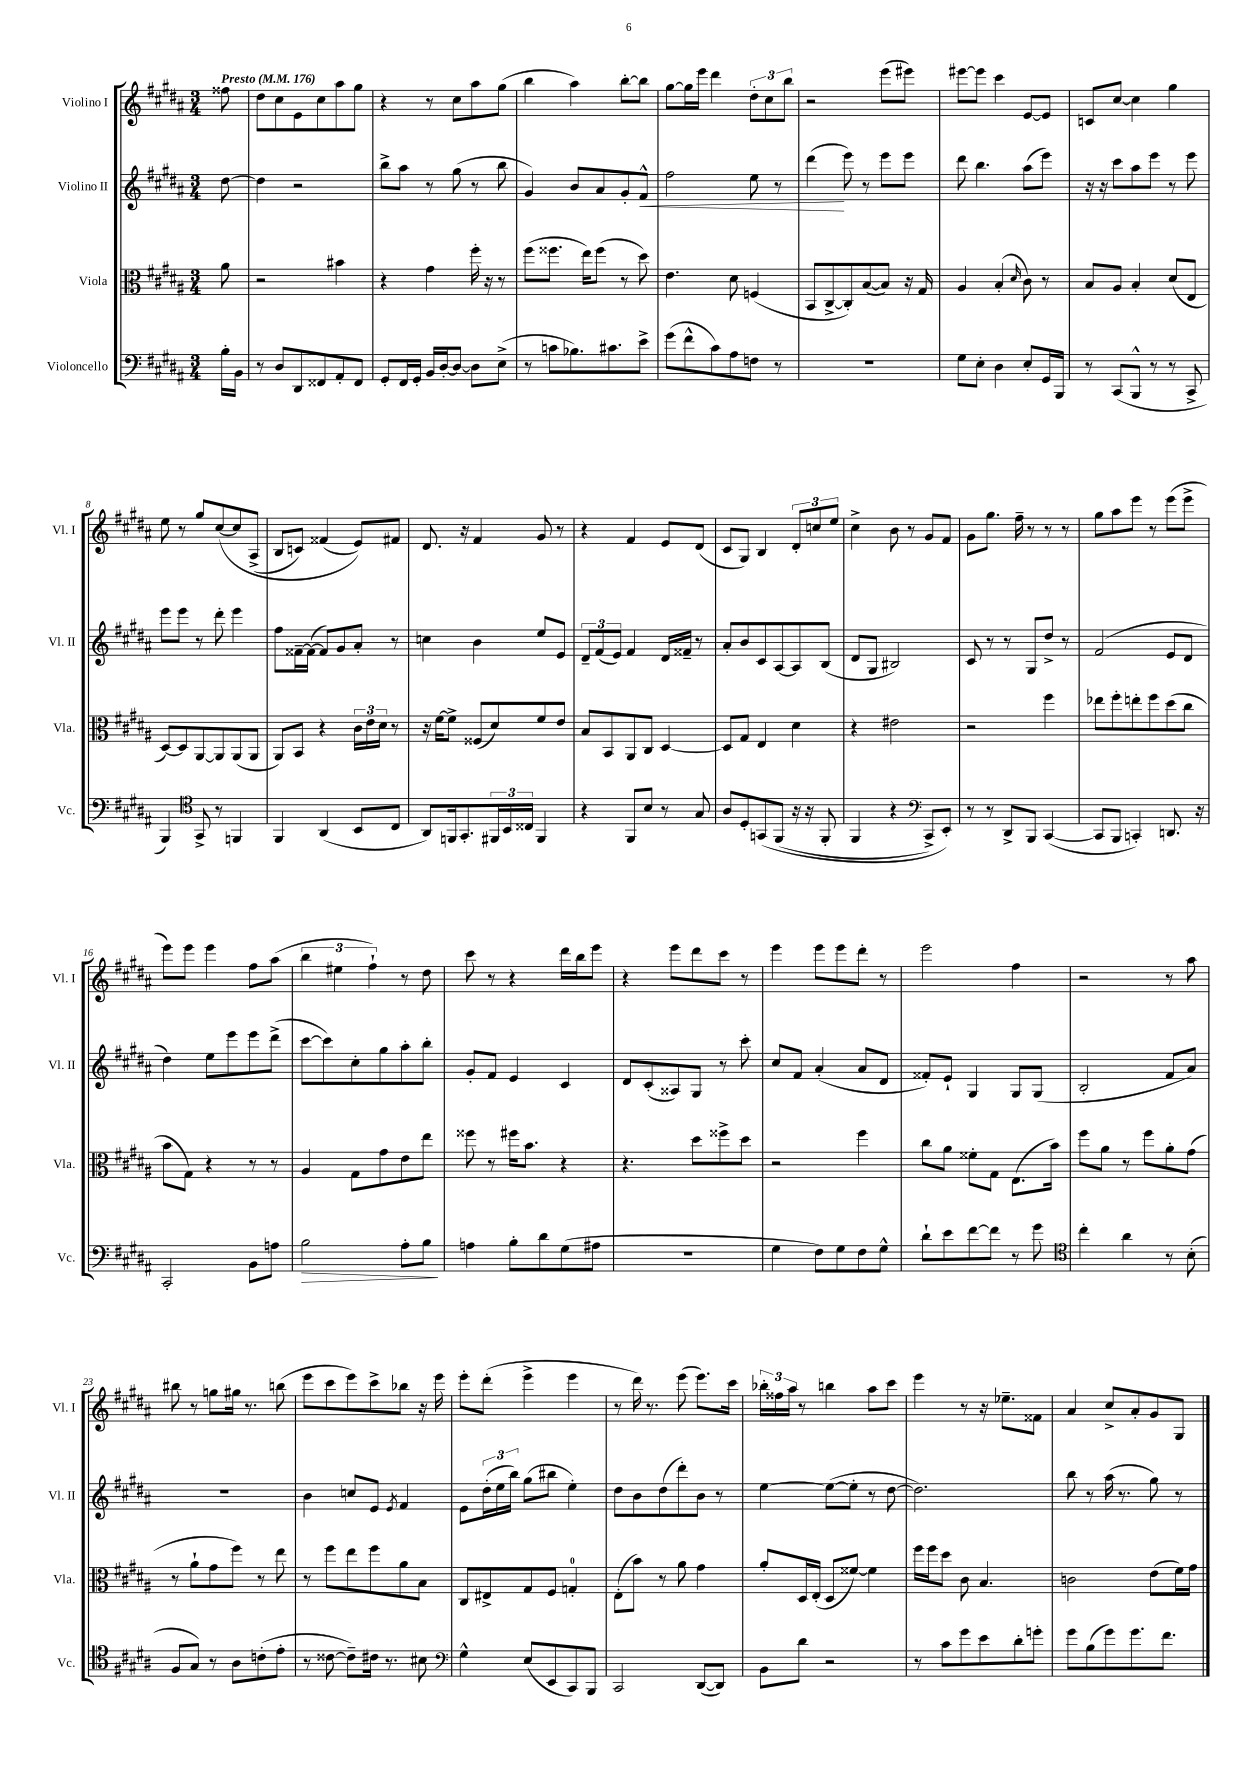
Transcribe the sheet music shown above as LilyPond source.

<<
\new StaffGroup <<
\new Staff = "s0" \with { instrumentName = "Violino I" shortInstrumentName = "Vl. I" } {
    \clef treble \key b \major \numericTimeSignature \time 3/4 \partial 8 \tempo "Presto" 4 = 176
    fisis''8 |
    dis''8 cis''8 e'8 cis''8 ais''8 gis''8 |
    r4 r8 cis''8 ais''8 gis''8( |
    b''4 ais''4) b''8~-. b''8 |
    gis''8~ gis''16 e'''16 dis'''4 \tuplet 3/2 { dis''8-. cis''8 b''8 } |
    r2 e'''8( eis'''8) |
    eis'''8~ eis'''8 cis'''4 e'8~ e'8 |
    c'8 cis''8~ cis''4 gis''4 |
    e''8 r8 gis''8 cis''8~\( cis''8 ais8->( |
    b8 c'8) fisis'4( e'8)\) fis'8 |
    dis'8. r16 fis'4 gis'8 r8 |
    r4 fis'4 e'8 dis'8( |
    cis'8 gis8) b4 \tuplet 3/2 { dis'8-. c''8 e''8 } |
    cis''4-> b'8 r8 gis'8 fis'8 |
    gis'8 gis''8. fis''16-- r8 r8 r8 |
    gis''8 ais''8 e'''8 r8 e'''8( e'''8-> |
    e'''8) e'''8 e'''4 fis''8 ais''8( |
    \tuplet 3/2 { b''4 eis''4 fis''4-!) } r8 dis''8 |
    cis'''8 r8 r4 dis'''16 b''16 e'''8 |
    r4 e'''8 dis'''8 cis'''8 r8 |
    e'''4 e'''8 e'''8 dis'''8-. r8 |
    e'''2 fis''4 |
    r2 r8 ais''8 |
    bis''8 r8 g''8 gis''16 r8. b''8( |
    e'''8 cis'''8 e'''8) cis'''8-> bes''8 r16 e'''16 |
    e'''8-. dis'''8-.( e'''4-> e'''4 |
    r8 dis'''16) r8. e'''8( e'''8.) cis'''16 |
    \tuplet 3/2 { bes''16-. fisis''16 ais''16 } r8 b''4 ais''8 cis'''8 |
    e'''4 r8 r16 ees''8.-- fisis'8 |
    ais'4 cis''8-> ais'8-. gis'8 gis8 \bar "|." |
}
\new Staff = "s1" \with { instrumentName = "Violino II" shortInstrumentName = "Vl. II" } {
    \clef treble \key b \major \numericTimeSignature \time 3/4 \partial 8
    dis''8~ |
    dis''4 r2 |
    b''8-> ais''8 r8 gis''8( r8 b''8 |
    gis'4) b'8 ais'8 gis'8-. fis'8-^\< |
    fis''2 e''8 r8 |
    dis'''4\!( e'''8) r8 e'''8 e'''8 |
    dis'''8 b''4. ais''8( e'''8) |
    r16 r16 cis'''8 ais''8 e'''8 r8 e'''8 |
    e'''8 e'''8 r8 dis'''8-. e'''4 |
    fis''8 fisis'16~-- fisis'16~( fisis'8) gis'8 ais'8-. r8 |
    c''4 b'4 e''8 e'8 |
    \tuplet 3/2 { dis'8-- fis'8( e'8) } fis'4 dis'16 fisis'16-- r8 |
    ais'8-. b'8 cis'8 ais8~ ais8 b8( |
    dis'8 gis8 bis2) |
    cis'8 r8 r8 gis8 dis''8-> r8 |
    fis'2( e'8 dis'8 |
    dis''4) e''8 e'''8 e'''8 dis'''8->( |
    cis'''8~ cis'''8) cis''8-. gis''8 ais''8-. b''8-. |
    gis'8-. fis'8 e'4 cis'4 |
    dis'8 cis'8-.( aisis8) gis8 r8 cis'''8-. |
    cis''8 fis'8 ais'4-.( ais'8 dis'8 |
    fisis'8-.) e'8-! gis4 gis8 gis8( |
    b2-. fis'8 ais'8) |
    R2. |
    b'4 c''8 e'8 \acciaccatura { e'8 } fis'4 |
    e'8 \tuplet 3/2 { dis''16-.( e''16 b''16) } gis''8( bis''8 e''4-.) |
    dis''8 b'8 dis''8( dis'''8-.) b'8 r8 |
    e''4~ e''8~( e''8-. r8 dis''8~ |
    dis''2.) |
    b''8 r8 ais''16( r8. gis''8) r8 \bar "|." |
}
\new Staff = "s2" \with { instrumentName = "Viola" shortInstrumentName = "Vla." } {
    \clef alto \key b \major \numericTimeSignature \time 3/4 \partial 8
    ais'8 |
    r2 bis'4 |
    r4 gis'4 fis''16-. r16 r8 |
    fis''8( fisis''8. e''16) fisis''8( r8 dis''8) |
    e'4. dis'8 f4( |
    b,8 cis8~-> cis8-.) b8~( b8) r16 gis16 |
    ais4 b4-.( \grace { dis'16 } cis'8) r8 |
    b8 ais8 b4-. dis'8( e8 |
    dis8~) dis8 ais,8~ ais,8 ais,8( ais,8 |
    ais,8) b,8 r4 \tuplet 3/2 { cis'16 e'16 dis'16 } r8 |
    r16 fis'16~ fis'8-> fisis8( dis'8) fis'8 e'8 |
    b8 b,8 ais,8 cis8 dis4~ |
    dis8 gis8 e4 dis'4 |
    r4 eis'2 |
    r2 fis''4 |
    ees''8 fis''8-. e''8-. fis''8 dis''8( cis''8 |
    b'8 gis8) r4 r8 r8 |
    ais4 gis8 gis'8 e'8 e''8 |
    fisis''8 r8 fis''16 b'8. r4 |
    r4. dis''8 fisis''8-> dis''8 |
    r2 fis''4 |
    cis''8 ais'8 fisis'8-. gis8 e8.( b'16) |
    fis''8 ais'8 r8 fis''8 ais'8-. gis'8( |
    r8 ais'8-! gis'8 fis''8) r8 e''8 |
    r8 fis''8 e''8 fis''8 ais'8 b8 |
    cis8 eis8-> gis8 fis8 g4-0-. |
    e8-.( b'8) r8 ais'8 gis'4 |
    ais'8-. dis16 e16-.( dis8 fisis'8~) fisis'4 |
    fis''16 fis''16 dis''8 cis'8 b4. |
    c'2 e'8( fis'16) gis'16 \bar "|." |
}
\new Staff = "s3" \with { instrumentName = "Violoncello" shortInstrumentName = "Vc." } {
    \clef bass \key b \major \numericTimeSignature \time 3/4 \partial 8
    b16-. b,16 |
    r8 dis8 dis,8 fisis,8 ais,8-. fisis,8 |
    gis,8-. fis,16 gis,16-. b,16 dis16~-. dis8~ dis8 e8->( |
    r8 c'8 bes8.) cis'8. e'8-> |
    gis'8( fis'8-^ cis'8) ais8 f8 r8 |
    R2. |
    gis8 e8-. dis4 e8-. gis,16 b,,16 |
    r8 cis,8( b,,8-^ r8 r8 cis,8-> |
    b,,4) \clef tenor gis,8-> r8 f,4 |
    fis,4 ais,4( b,8 cis8 |
    ais,8) f,16 gis,8.-. \tuplet 3/2 { fis,16 b,16 cisis16 } fis,4 |
    r4 fis,8 b8 r8 gis8 |
    ais8 dis8-. g,8\( fis,8( r16 r16 fis,8-. |
    fis,4 r4 \clef bass cis,8->) e,8-.\) |
    r8 r8 dis,8-> b,,8 cis,4~( |
    cis,8 b,,8 c,4-.) d,8. r16 |
    cis,2-. b,8 a8 |
    b2\> ais8-. b8\! |
    a4 b8-. dis'8 gis8( ais8 |
    R2. |
    gis4 fis8) gis8 fis8 gis8-^ |
    dis'8-! e'8 fis'8~ fis'8 r8 gis'8 |
    \clef tenor cis''4-. ais'4 r8 b8-.( |
    fis8 gis8) r8 ais8 c'8-.( e'8-. |
    r8 cisis'8~ cisis'8--) cis'16 r8. bis8 |
    \clef bass gis4-^ e8( e,8 cis,8) b,,8 |
    cis,2 dis,8~( dis,8) |
    b,8 dis'8 r2 |
    r8 cis'8 gis'8 e'8 dis'8-. g'8-. |
    gis'8 b8( gis'8) gis'8. fis'8. \bar "|." |
}
>>
>>
